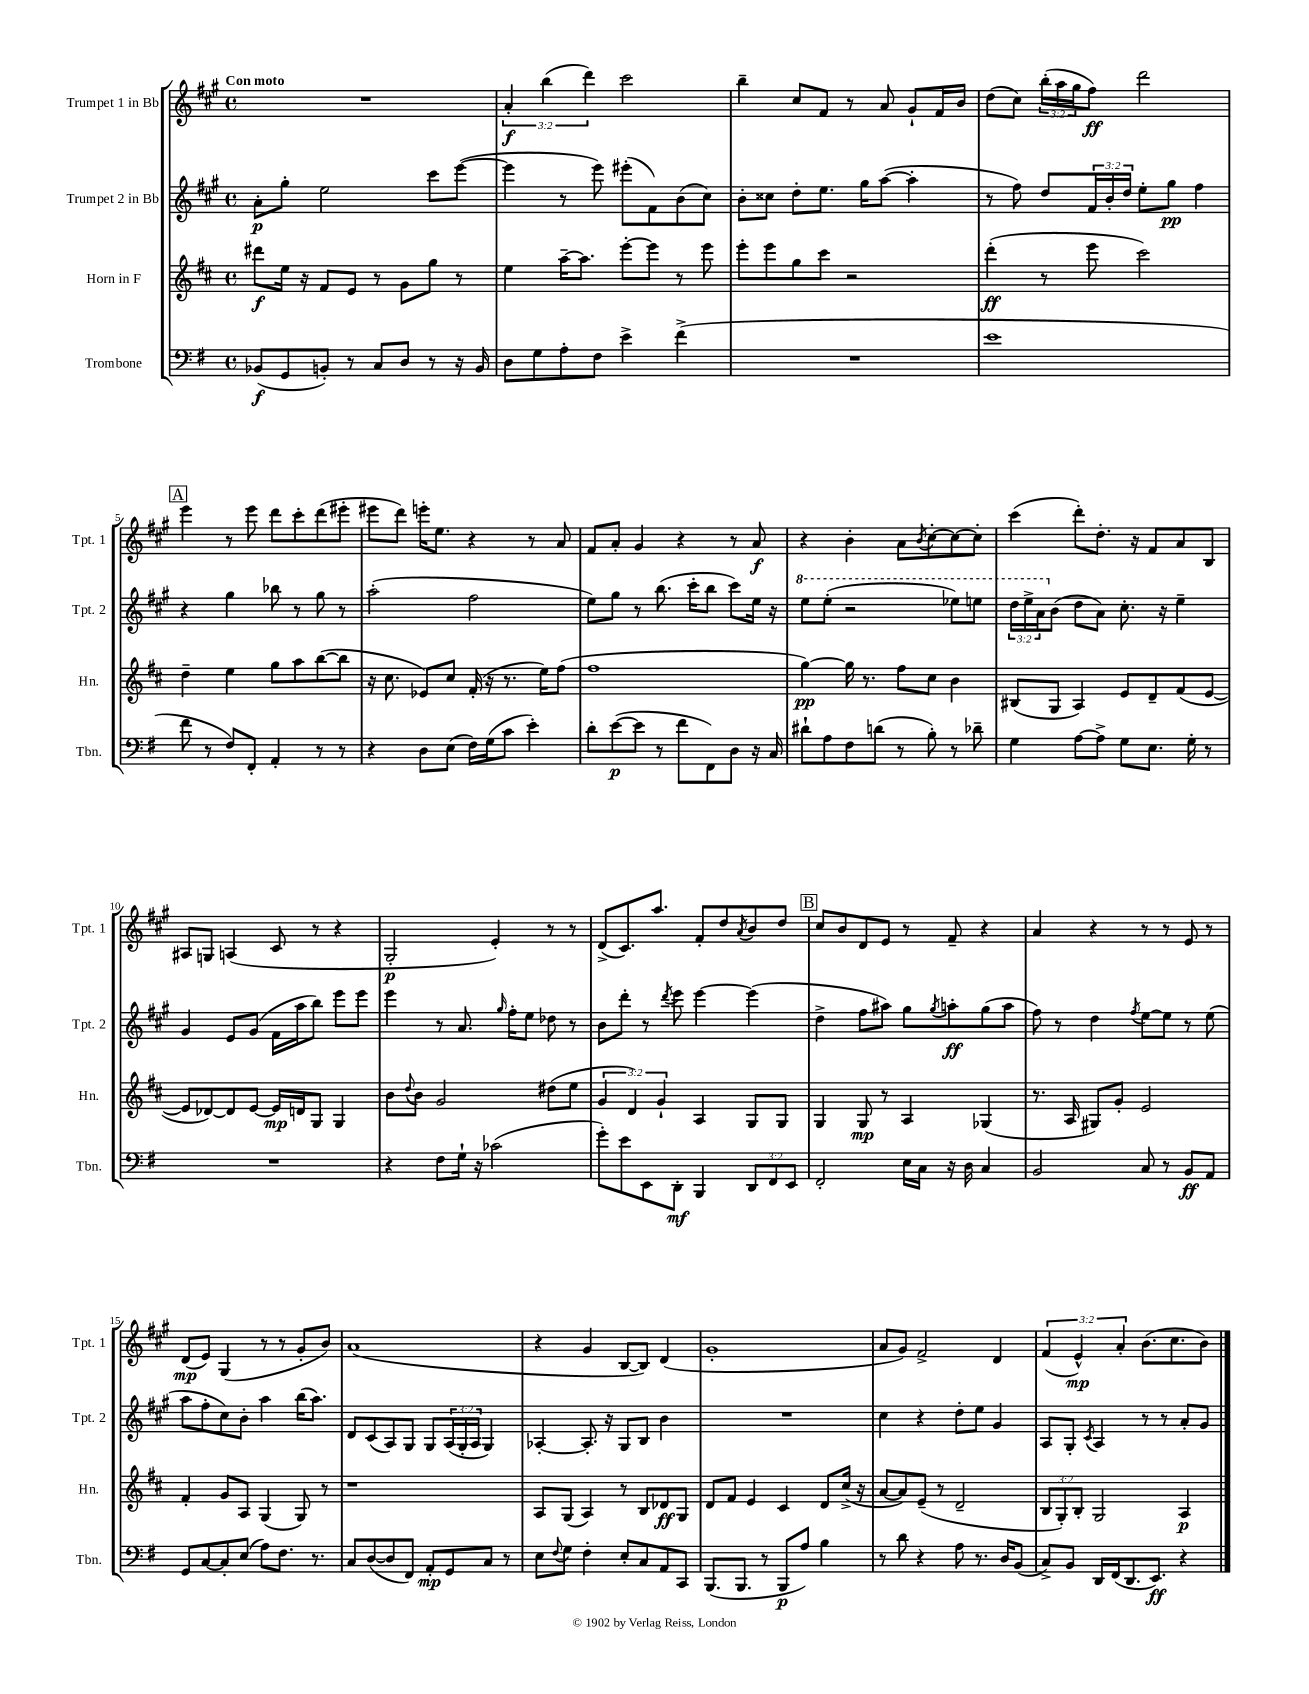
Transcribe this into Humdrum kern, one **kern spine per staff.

**kern	**dynam	**kern	**dynam	**kern	**dynam	**kern	**dynam
*part4	*part4	*part3	*part3	*part2	*part2	*part1	*part1
*staff4	*staff4	*staff3	*staff3	*staff2	*staff2	*staff1	*staff1
*I"Trombone	*	*I"Horn in F	*	*I"Trumpet 2 in Bb	*	*I"Trumpet 1 in Bb	*
*I'Tbn.	*	*I'Hn.	*	*I'Tpt. 2	*	*I'Tpt. 1	*
*clefF4	*	*clefG2	*	*clefG2	*	*clefG2	*
*k[f#]	*	*k[f#c#]	*	*k[f#c#g#]	*	*k[f#c#g#]	*
*M4/4	*	*M4/4	*	*M4/4	*	*M4/4	*
*met(c)	*	*met(c)	*	*met(c)	*	*met(c)	*
=1	=1	=1	=1	=1	=1	=1	=1
!	!	!	!	!	!	!LO:TX:a:B:t=Con moto	!
(8BB-X/L	f	8ddd#X\L	f	8a'\L	p	1r	.
8GG/	.	16ee\Jk	.	8gg#'\J	.	.	.
.	.	16r	.	.	.	.	.
8BBn'/J)	.	8f#/L	.	2ee\	.	.	.
8r	.	8e/J	.	.	.	.	.
8C/L	.	8r	.	.	.	.	.
8D/J	.	8g\L	.	.	.	.	.
8r	.	8gg\J	.	8ccc#\L	.	.	.
16r	.	8r	.	([8eee\J	.	.	.
16BB/	.	.	.	.	.	.	.
=2	=2	=2	=2	=2	=2	=2	=2
8D\L	.	4ee\	.	4eee\]	.	6a'/	f
8G\	.	.	.	.	.	.	.
.	.	.	.	.	.	(6bb\	.
8A'\	.	[16aa~\KL	.	8r	.	.	.
.	.	8.aa\J]	.	.	.	.	.
.	.	.	.	.	.	6ddd\)	.
8F#\J	.	.	.	8eee\)	.	.	.
4e^\	.	[8eee'\L	.	(8eee#X'\L	.	2ccc#\	.
.	.	8eee\J]	.	8f#\)	.	.	.
(4f#^\	.	8r	.	(8b\	.	.	.
.	.	8eee\	.	8cc#\J)	.	.	.
=3	=3	=3	=3	=3	=3	=3	=3
1r	.	8eee'\L	.	8b'\L	.	4bb~\	.
.	.	8eee\	.	8cc##X\J	.	.	.
.	.	8gg\	.	8dd'\L	.	8cc#/L	.
.	.	8ccc#\J	.	8.ee\J	.	8f#/J	.
.	.	2r	.	.	.	8r	.
.	.	.	.	16gg#\KL	.	.	.
.	.	.	.	([8aa\J	.	8a/	.
.	.	.	.	4aa'\]	.	8g#`/L	.
.	.	.	.	.	.	16f#/L	.
.	.	.	.	.	.	16b/JJ	.
=4	=4	=4	=4	=4	=4	=4	=4
1e	.	(4ddd'\	ff	8r	.	(8dd\L	.
.	.	.	.	8ff#\)	.	8cc#\J)	.
.	.	8r	.	8dd/L	.	(24bb'\LL	.
.	.	.	.	.	.	24aa\	.
.	.	.	.	.	.	24gg#\J	.
.	.	8eee\	.	24f#/L	.	8ff#\J)	ff
.	.	.	.	24b'/	.	.	.
.	.	.	.	24dd/JJ	.	.	.
.	.	2ccc#\)	.	8ee'\L	.	2ddd\	.
.	.	.	.	8gg#\J	pp	.	.
.	.	.	.	4ff#\	.	.	.
!!LO:LB:g=z
!!LO:REH:place=s1:t=A
=5	=5	=5	=5	=5	=5	=5	=5
8f#\	.	4dd~\	.	4r	.	4eee\	.
8r	.	.	.	.	.	.	.
8F#/L)	.	4ee\	.	4gg#\	.	8r	.
8FF#'/J	.	.	.	.	.	8eee\	.
4AA'/	.	8gg\L	.	8bb-X\	.	8ddd\L	.
.	.	8aa\	.	8r	.	8ccc#'\	.
8r	.	([8bb\	.	8gg#\	.	(8ddd\	.
8r	.	8bb\J]	.	8r	.	8eee#X'\J	.
=6	=6	=6	=6	=6	=6	=6	=6
4r	.	16r	.	(2aa'\	.	8eee#X\L	.
.	.	8.cc#\	.	.	.	.	.
.	.	.	.	.	.	8ddd\J)	.
8D\L	.	8e-X/L)	.	.	.	16eeen'\KL	.
.	.	.	.	.	.	8.ee\J	.
(8E\J	.	8cc#/J	.	.	.	.	.
16F#\LL)	.	(16f#'/	.	2ff#\	.	4r	.
(16G\J	.	16r	.	.	.	.	.
8c\J	.	8.r	.	.	.	.	.
4e'\)	.	.	.	.	.	8r	.
.	.	16ee\KL)	.	.	.	.	.
.	.	(8ff#\J	.	.	.	8a/	.
=7	=7	=7	=7	=7	=7	=7	=7
8d'\L	.	1ff#	.	8ee\L)	.	8f#/L	.
([8e\	p	.	.	8gg#\J	.	8a'/J	.
8e\J]	.	.	.	8r	.	4g#/	.
8r	.	.	.	(8.bb\	.	.	.
8f#\L	.	.	.	.	.	4r	.
.	.	.	.	16ccc#'\KL	.	.	.
8FF#\)	.	.	.	8bb\J	.	.	.
8D\J	.	.	.	8ccc#\L)	.	8r	.
16r	.	.	.	16ee\Jk	.	8a/	f
16C/	.	.	.	16r	.	.	.
=8	=8	=8	=8	=8	=8	=8	=8
*	*	*	*	*8va	*	*	*
8d#X`\L	.	[4gg\)	pp	8eee\L	.	4r	.
8A\	.	.	.	(8eee'\J	.	.	.
8F#\	.	16gg\]	.	2r	.	4b'\	.
.	.	8.r	.	.	.	.	.
(8dn\J	.	.	.	.	.	.	.
8r	.	8ff#\L	.	.	.	8a\L	.
.	.	.	.	.	.	8qb/	.
8B'\)	.	8cc#\J	.	.	.	[8cc#'\	.
8r	.	4b\	.	8eee-X\L)	.	8cc#\_	.
8d-X~\	.	.	.	8eeen\J	.	8cc#'\J]	.
=9	=9	=9	=9	=9	=9	=9	=9
4G\	.	(8B#X/L	.	24ddd\LL	.	(4ccc#\	.
.	.	.	.	24eee^\	.	.	.
.	.	.	.	24aa\J	.	.	.
*	*	*	*	*X8va	*	*	*
.	.	8G/J	.	(8b\J	.	.	.
[8A\L	.	4A/)	.	8dd\L	.	8ddd'\L)	.
8A^\J]	.	.	.	8a\J)	.	8.dd'\J	.
8G\L	.	8e/L	.	8.cc#'\	.	.	.
.	.	.	.	.	.	16r	.
8.E\J	.	8d~/	.	.	.	8f#/L	.
.	.	.	.	16r	.	.	.
.	.	(8f#/	.	4ee~\	.	8a/	.
16G'\	.	.	.	.	.	.	.
8r	.	[8e/J	.	.	.	8B/J	.
!!LO:LB:g=z
=10	=10	=10	=10	=10	=10	=10	=10
1r	.	8e/L]	.	4g#/	.	8A#X/L	.
.	.	[8d-X/)	.	.	.	8Gn/J	.
.	.	8d-/]	.	8e/L	.	(4An/	.
.	.	[8e/J	.	(8g#/J	.	.	.
.	.	16e/LL]	mp	16f#\LL	.	8c#/	.
.	.	16dn/J	.	16aa\J	.	.	.
.	.	8G/J	.	8bb\J)	.	8r	.
.	.	4G/	.	8eee\L	.	4r	.
.	.	.	.	8eee\J	.	.	.
=11	=11	=11	=11	=11	=11	=11	=11
4r	.	8b\L	.	4eee\	.	2G#'/	p
.	.	8qqdd/	.	.	.	.	.
.	.	8b\J	.	.	.	.	.
8F#\L	.	2g/	.	8r	.	.	.
16G`\Jk	.	.	.	8.a/	.	.	.
16r	.	.	.	.	.	.	.
(2c-X\	.	.	.	.	.	4e'/)	.
.	.	.	.	16qqgg#/	.	.	.
.	.	.	.	16ff#'\KL	.	.	.
.	.	.	.	8ee\J	.	.	.
.	.	(8dd#X\L	.	8dd-X\	.	8r	.
.	.	8ee\J	.	8r	.	8r	.
=12	=12	=12	=12	=12	=12	=12	=12
8g'\L)	.	6g/	.	8b\L	.	(8d^/L	.
8e\	.	.	.	8ddd'\J	.	8.c#/)	.
.	.	6d/)	.	.	.	.	.
8EE\	.	.	.	8r	.	.	.
.	.	.	.	.	.	8.aa/J	.
.	.	6g`/	.	.	.	.	.
.	.	.	.	8qddd/	.	.	.
8DD'\J	mf	.	.	8eee\	.	.	.
4BBB/	.	4A/	.	[4eee\	.	8f#'/L	.
.	.	.	.	.	.	8dd/	.
.	.	.	.	.	.	8qa/	.
12DD/L	.	8G/L	.	(4eee\]	.	8b/	.
12FF#/	.	.	.	.	.	.	.
.	.	8G/J	.	.	.	8dd/J	.
12EE/J	.	.	.	.	.	.	.
!!LO:REH:place=s1:t=B
=13	=13	=13	=13	=13	=13	=13	=13
2FF#'/	.	4G/	.	4dd^\	.	8cc#/L	.
.	.	.	.	.	.	8b/	.
.	.	8G/	mp	8ff#\L	.	8d/	.
.	.	8r	.	8aa#X\J)	.	8e/J	.
16E\LL	.	4A/	.	8gg#\L	.	8r	.
16C\JJ	.	.	.	.	.	.	.
.	.	.	.	8qgg#/	.	.	.
16r	.	.	.	8aan'\	ff	8f#~/	.
16D\	.	.	.	.	.	.	.
4C/	.	(4G-X/	.	(8gg#\	.	4r	.
.	.	.	.	8aa\J	.	.	.
=14	=14	=14	=14	=14	=14	=14	=14
2BB/	.	8.r	.	8ff#\)	.	4a/	.
.	.	.	.	8r	.	.	.
.	.	16A/	.	.	.	.	.
.	.	8G#X/L)	.	4dd\	.	4r	.
.	.	8g'/J	.	.	.	.	.
.	.	.	.	8qff#/	.	.	.
8C/	.	2e/	.	[8ee\L	.	8r	.
8r	.	.	.	8ee\J]	.	8r	.
8BB/L	ff	.	.	8r	.	8e/	.
8AA/J	.	.	.	(8ee\	.	8r	.
!!LO:LB:g=z
=15	=15	=15	=15	=15	=15	=15	=15
8GG/L	.	4f#'/	.	8aa\L	.	(8d/L	mp
[8C/	.	.	.	8ff#'\	.	8e/J)	.
8C'/]	.	8g/L	.	8cc#\)	.	(4G#/	.
(8E/J	.	8A/J	.	8b'\J	.	.	.
8A\L)	.	(4G/	.	4aa\	.	8r	.
8.F#\J	.	.	.	.	.	8r	.
.	.	8G/)	.	(16bb\KL	.	8g#'/L	.
8.r	.	.	.	8.aa\J)	.	.	.
.	.	8r	.	.	.	8b/J)	.
=16	=16	=16	=16	=16	=16	=16	=16
8C/L	.	1r	.	8d/L	.	(1a	.
([8D/	.	.	.	(8c#/	.	.	.
8D/]	.	.	.	8A/)	.	.	.
8FF#/J)	.	.	.	8G#/J	.	.	.
8AA'/L	mp	.	.	8G#/L	.	.	.
8GG/	.	.	.	(24A/L	.	.	.
.	.	.	.	24G#'/	.	.	.
.	.	.	.	24A/JJ	.	.	.
8C/J	.	.	.	4G#/)	.	.	.
8r	.	.	.	.	.	.	.
=17	=17	=17	=17	=17	=17	=17	=17
8E\L	.	8A/L	.	[4A-X'/	.	4r	.
8qqF#/	.	.	.	.	.	.	.
8G\J	.	(8G/J	.	.	.	.	.
4F#'\	.	4A/)	.	8.A-'/]	.	4g#/	.
.	.	.	.	16r	.	.	.
8E'/L	.	8r	.	8G#/L	.	[8B/L	.
8C/	.	8B/L	.	8B/J	.	8B/J])	.
8AA/	.	8d-X/	ff	4b\	.	(4d/	.
8CC/J	.	8G/J	.	.	.	.	.
=18	=18	=18	=18	=18	=18	=18	=18
(8.BBB/L	.	8d/L	.	1r	.	1g#'	.
.	.	8f#/J	.	.	.	.	.
8.BBB/J	.	.	.	.	.	.	.
.	.	4e/	.	.	.	.	.
8r	.	.	.	.	.	.	.
8BBB/L	p	4c#/	.	.	.	.	.
8A/J)	.	.	.	.	.	.	.
4B\	.	8d/L	.	.	.	.	.
.	.	(16cc#^/Jk	.	.	.	.	.
.	.	16r	.	.	.	.	.
=19	=19	=19	=19	=19	=19	=19	=19
8r	.	[8a/L	.	4cc#\	.	8a/L	.
8d\	.	8a/])	.	.	.	8g#/J)	.
4r	.	(8e~/J	.	4r	.	2f#^/	.
.	.	8r	.	.	.	.	.
8A\	.	2d~/	.	8dd'\L	.	.	.
8.r	.	.	.	8ee\J	.	.	.
.	.	.	.	4g#/	.	4d/	.
16D/KL	.	.	.	.	.	.	.
(8BB/J	.	.	.	.	.	.	.
=20	=20	=20	=20	=20	=20	=20	=20
8C^/L)	.	12B/L	.	8A/L	.	(6f#/	.
.	.	12G'/)	.	.	.	.	.
8BB/J	.	.	.	8G#'/J	.	.	.
.	.	12B'/J	.	.	.	6e^^/)	mp
.	.	.	.	8qc#/	.	.	.
16DD/LL	.	2G/	.	4A/	.	.	.
(16FF#/J	.	.	.	.	.	.	.
.	.	.	.	.	.	6a'/	.
8.DD/	.	.	.	.	.	.	.
.	.	.	.	8r	.	(8.b\L	.
8.EE/J)	ff	.	.	.	.	.	.
.	.	.	.	8r	.	.	.
.	.	.	.	.	.	8.cc#\	.
4r	.	4A/	p	8a'/L	.	.	.
.	.	.	.	8g#/J	.	8b\J)	.
==	==	==	==	==	==	==	==
*-	*-	*-	*-	*-	*-	*-	*-
